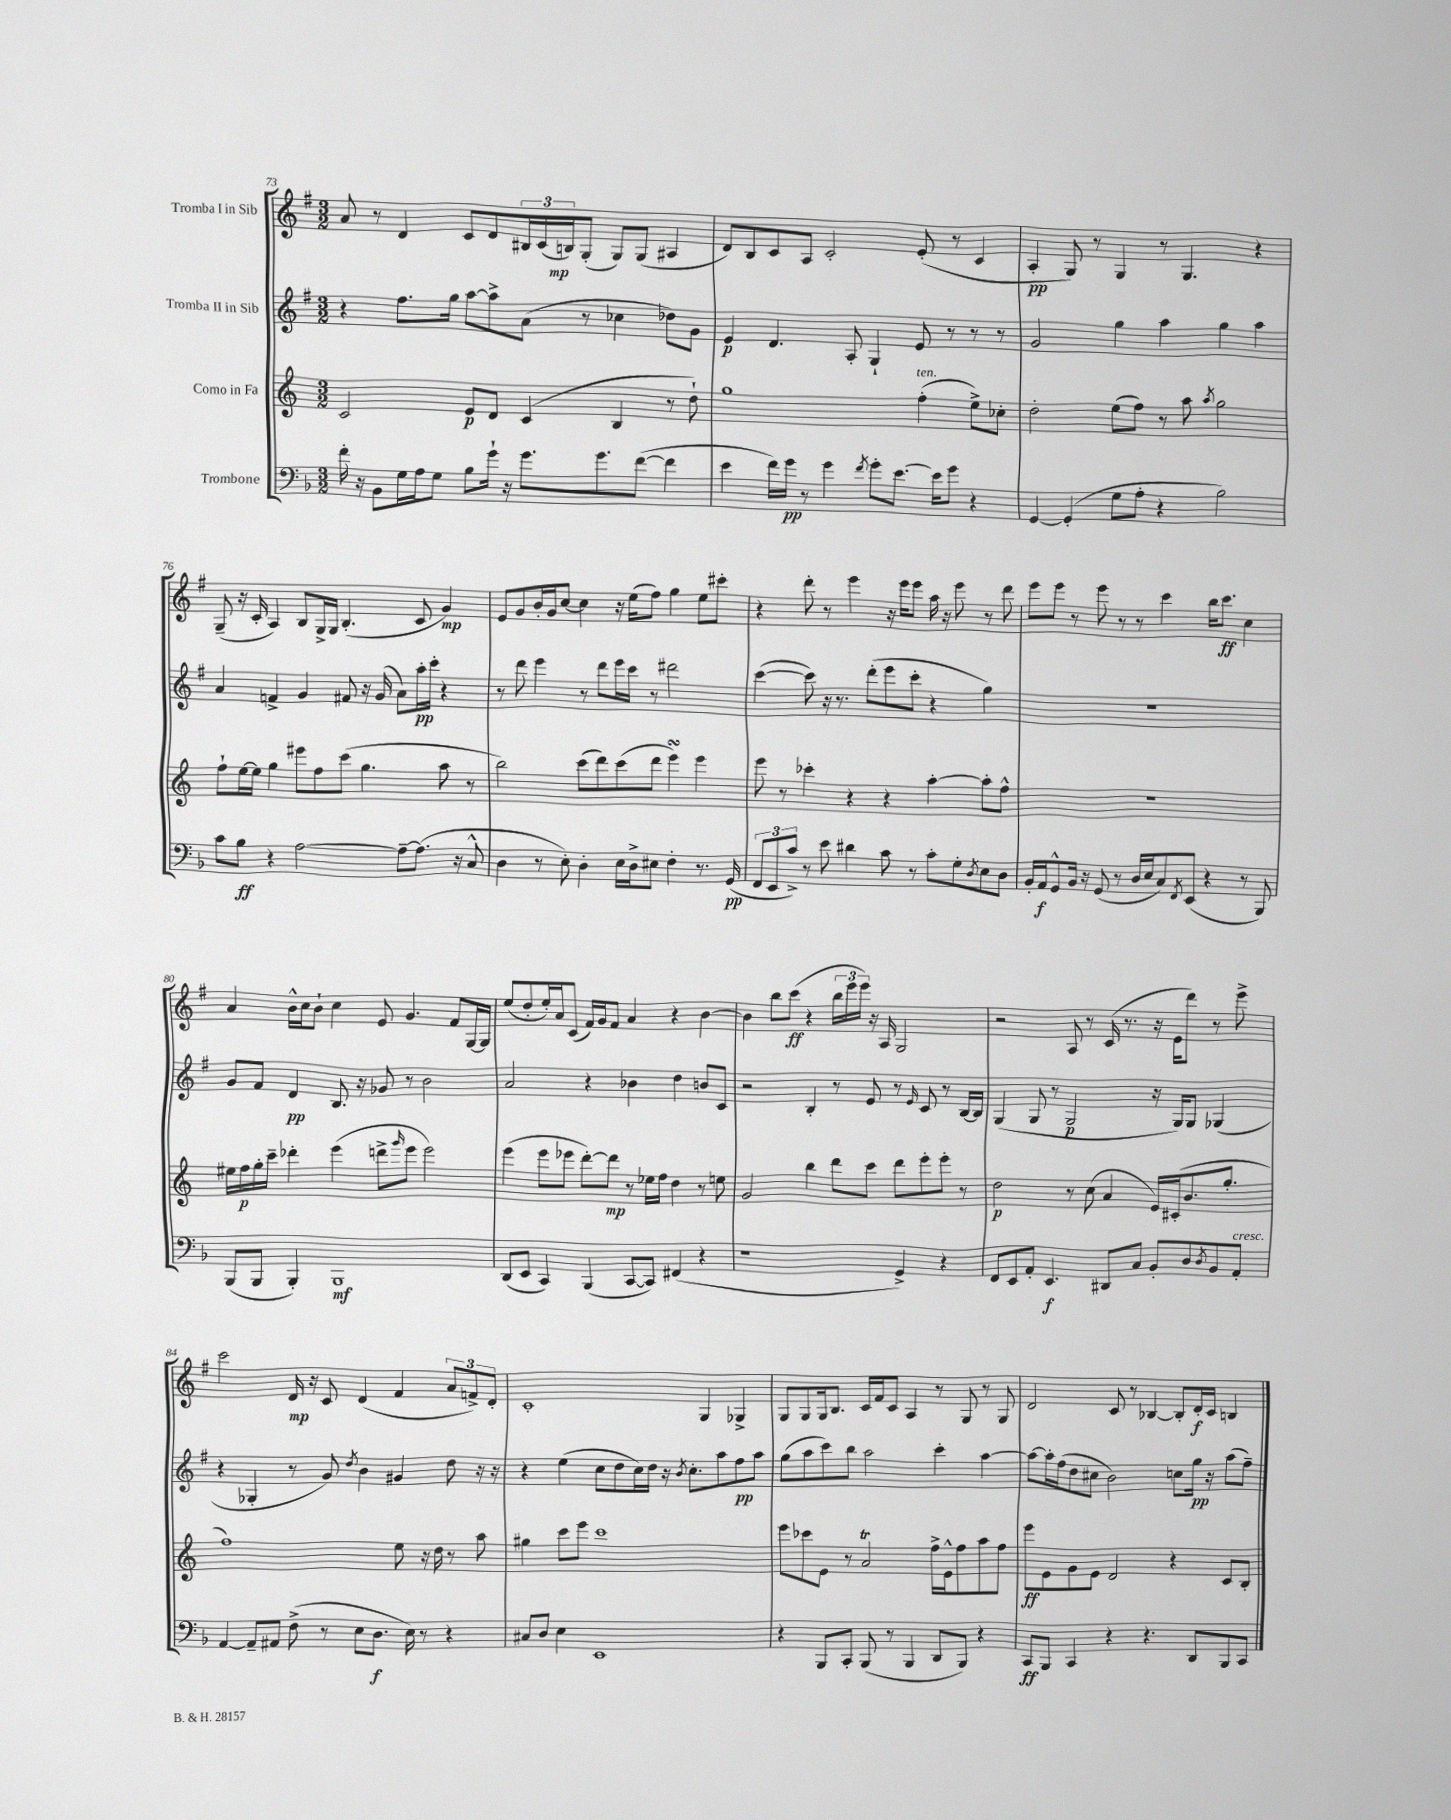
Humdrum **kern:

**kern	**dynam	**kern	**dynam	**kern	**dynam	**kern	**dynam
*part4	*part4	*part3	*part3	*part2	*part2	*part1	*part1
*staff4	*staff4	*staff3	*staff3	*staff2	*staff2	*staff1	*staff1
*I"Trombone	*	*I"Corno in Fa	*	*I"Tromba II in Sib	*	*I"Tromba I in Sib	*
*clefF4	*	*clefG2	*	*clefG2	*	*clefG2	*
*k[b-]	*	*k[]	*	*k[f#]	*	*k[f#]	*
*M3/2	*	*M3/2	*	*M3/2	*	*M3/2	*
=73	=73	=73	=73	=73	=73	=73	=73
16f'\	.	2c/	.	4r	.	8a/	.
16r	.	.	.	.	.	.	.
8BB-\L	.	.	.	.	.	8r	.
16G\L	.	.	.	8.ff#\L	.	4d/	.
16A\J	.	.	.	.	.	.	.
8G\J	.	.	.	.	.	.	.
.	.	.	.	16gg\Jk	.	.	.
8B-\L	.	8e/L	p	[8aa\L	.	8c/L	.
16g`\Jk	.	8d/J	.	8aa^\]	.	8d/	.
16r	.	.	.	.	.	.	.
8.g\L	.	(4c/	.	(8a\J	.	24B#X/L	.
.	.	.	.	.	.	(24c/	.
.	.	.	.	.	.	24Bn/J)	mp
.	.	.	.	8r	.	(8G'/J	.
8.g\	.	.	.	.	.	.	.
.	.	4B/	.	4cc-X\	.	8G/L)	.
([8f\J	.	.	.	.	.	(8G/J	.
4f\]	.	8r	.	8dd-X\L)	.	4A#X/	.
.	.	8dd`\)	.	8g\J	.	.	.
=74	=74	=74	=74	=74	=74	=74	=74
4e\	.	1gg	.	4e/	p	8d/L)	.
.	.	.	.	.	.	8B/	.
16f\LL)	.	.	.	4.d/	.	8c/	.
16g\JJ	pp	.	.	.	.	.	.
8r	.	.	.	.	.	8A/J	.
4g\	.	.	.	.	.	2c'/	.
.	.	.	.	8A'/	.	.	.
8qf/	.	.	.	.	.	.	.
8g'\L	.	.	.	4G`/	.	.	.
[8.e\J	.	.	.	.	.	.	.
!	!	!LO:TX:a:i:t=ten.	!	!	!	!	!
.	.	(4ff'\	.	8e/	.	(8e'/	.
16e\KL]	.	.	.	.	.	.	.
8g\J	.	.	.	8r	.	8r	.
4r	.	8ee^\L)	.	8r	.	4c/	.
.	.	8cc-X'\J	.	8r	.	.	.
=75	=75	=75	=75	=75	=75	=75	=75
[4GG/	.	2dd'\	.	2g/	.	4A'/	pp
(4GG'/]	.	.	.	.	.	8G/)	.
.	.	.	.	.	.	8r	.
8G\L	.	(8ee\L	.	4gg\	.	4G/	.
8A'\J	.	8ff\J)	.	.	.	.	.
4r	.	8r	.	4aa\	.	8r	.
.	.	8aa\	.	.	.	4.G/	.
.	.	8qaa/	.	.	.	.	.
2B-\)	.	2gg\	.	4gg\	.	.	.
.	.	.	.	4aa\	.	4r	.
!!LO:LB:g=z
=76	=76	=76	=76	=76	=76	=76	=76
8c\L	.	8ff`\L	.	4a/	.	(8G~/	.
8B-\J	ff	[16ee\L	.	.	.	16r	.
.	.	16ee\JJ]	.	.	.	16c'/	.
4r	.	4gg\	.	4fn^/	.	4A/)	.
[2A\	.	8eee#X\L	.	4g/	.	8B/L	.
.	.	8ff\	.	.	.	16G^/L	.
.	.	.	.	.	.	16G/JJ	.
.	.	(8ccc\J	.	8f#X/	.	(4.B'/	.
.	.	4.gg\	.	16r	.	.	.
.	.	.	.	(16g/	.	.	.
8A~\L_	.	.	.	8a\L)	.	.	.
(8.A\J]	.	.	.	16aa'\L	pp	8c/	.
.	.	.	.	16ccc'\JJ	.	.	.
.	.	8aa\	.	4r	.	4g/)	mp
16r	.	.	.	.	.	.	.
8C^^/	.	8r	.	.	.	.	.
=77	=77	=77	=77	=77	=77	=77	=77
4D\	.	2bb\)	.	8r	.	8e/L	.
.	.	.	.	8ddd\	.	8g/	.
8r	.	.	.	4eee\	.	16b'/L	.
.	.	.	.	.	.	16g/J	.
8E'\)	.	.	.	.	.	[8cc/J	.
4D'\	.	(8ccc\L	.	8r	.	4cc\]	.
.	.	8ddd\)	.	8ddd\L	.	.	.
16E\LL	.	(8ccc\	.	16eee\L	.	16r	.
16D^\J	.	.	.	16ccc\JJ	.	(16ee\KL	.
8E#X\J	.	8ddd\J	.	8r	.	8ff#\J)	.
4F'\	.	4eeesSsS\)	.	2ddd#X\	.	4gg\	.
8.r	.	4eee\	.	.	.	8ee\L	.
.	.	.	.	.	.	8ccc#X'\J	.
(16GG/	pp	.	.	.	.	.	.
=78	=78	=78	=78	=78	=78	=78	=78
12FF/L	.	8eee\	.	([4ccc\	.	4r	.
12EE/	.	.	.	.	.	.	.
.	.	8r	.	.	.	.	.
12c^/J)	.	.	.	.	.	.	.
8r	.	4ccc-X'\	.	8ccc\])	.	8ddd'\	.
8e\	.	.	.	16r	.	8r	.
.	.	.	.	8.r	.	.	.
4d#X\	.	4r	.	.	.	4eee\	.
.	.	.	.	(8ddd'\L	.	.	.
8c\	.	4r	.	8eee\	.	16r	.
.	.	.	.	.	.	16eee\KL	.
8r	.	.	.	8ccc'\J	.	8eee\J	.
8c'\L	.	[4aa'\	.	4r	.	16aa\	.
.	.	.	.	.	.	16r	.
8G'\	.	.	.	.	.	8eee\	.
8qD/	.	.	.	.	.	.	.
8E\	.	8aa'\L]	.	4gg\)	.	8r	.
8D\J	.	8ff^^\J	.	.	.	8ddd\	.
=79	=79	=79	=79	=79	=79	=79	=79
16BB-'/LL	.	1.r	.	1.r	.	8eee\L	.
16AA/J	f	.	.	.	.	.	.
8GG^^/	.	.	.	.	.	8eee\J	.
16BB-/Jk	.	.	.	.	.	8r	.
16r	.	.	.	.	.	.	.
(8GG/	.	.	.	.	.	8eee\	.
8r	.	.	.	.	.	8r	.
16D/LL	.	.	.	.	.	8r	.
16E/J	.	.	.	.	.	.	.
8C/)	.	.	.	.	.	4ccc\	.
8qFF/	.	.	.	.	.	.	.
(8EE/J	.	.	.	.	.	.	.
4r	.	.	.	.	.	16bb\KL	.
.	.	.	.	.	.	8.ccc\J	ff
8r	.	.	.	.	.	4cc\	.
8BBB-/)	.	.	.	.	.	.	.
!!LO:LB:g=z
=80	=80	=80	=80	=80	=80	=80	=80
(8BBB-/L	.	16ee#X\LL	.	8g/L	.	4a/	.
.	.	16ff\	p	.	.	.	.
8BBB-/J	.	16gg'\	.	8f#/J	.	.	.
.	.	16ccc~\JJ	.	.	.	.	.
4BBB-'/)	.	4ddd-X'\	.	4d/	pp	16b^^\LL	.
.	.	.	.	.	.	16cc\J	.
.	.	.	.	.	.	8b`\J	.
1BBB-	mf	(4eee\	.	8.B/	.	4cc\	.
.	.	.	.	16r	.	.	.
.	.	8dddn^\L	.	8g-X/	.	8e/	.
.	.	16qqggg/	.	.	.	.	.
.	.	8eee\J	.	8r	.	4.g/	.
.	.	2eee\)	.	2b\	.	.	.
.	.	.	.	.	.	8f#/L	.
.	.	.	.	.	.	[16G/L	.
.	.	.	.	.	.	16G/JJ]	.
=81	=81	=81	=81	=81	=81	=81	=81
(8DD/L	.	(4eee\	.	2a/	.	(8ee/L	.
8EE/J	.	.	.	.	.	8dd'/	.
4CC/)	.	8eee\L	.	.	.	16ee'/L)	.
.	.	.	.	.	.	16a/J	.
.	.	8eee-X\J	.	.	.	(8c/J	.
(4BBB-/	.	[8ddd'\L)	.	4r	.	16f#/LL)	.
.	.	.	.	.	.	16g/J	.
.	.	8ddd\J]	mp	.	.	8f#/J	.
[8CC/L	.	8r	.	4b-X\	.	4a/	.
8CC/J])	.	16ee-X\LL	.	.	.	.	.
.	.	16ff\JJ	.	.	.	.	.
(4FF#X/	.	4dd\	.	4dd\	.	4r	.
4r	.	8r	.	8bn/L	.	[4b\	.
.	.	8een\	.	8c/J	.	.	.
=82	=82	=82	=82	=82	=82	=82	=82
1r	.	2g/	.	2r	.	4b\]	.
.	.	.	.	.	.	8bb\L	.
.	.	.	.	.	.	(8ccc\J	ff
.	.	4bb\	.	4B'/	.	4r	.
.	.	8ddd\L	.	8r	.	24bb\LL	.
.	.	.	.	.	.	24eee\	.
.	.	.	.	.	.	24eee\JJ)	.
.	.	8ccc\J	.	8e/	.	16r	.
.	.	.	.	.	.	16A/	.
4GG^/)	.	8ddd\L	.	8r	.	2G/	.
.	.	.	.	16qqe/	.	.	.
.	.	8eee'\	.	8c/	.	.	.
4r	.	8eee'\J	.	8r	.	.	.
.	.	8r	.	[16B/LL	.	.	.
.	.	.	.	16B/JJ]	.	.	.
=83	=83	=83	=83	=83	=83	=83	=83
8FF/L	.	2dd\	p	(4G/	.	2r	.
8EE/	.	.	.	.	.	.	.
8AA'/J	.	.	.	8G/	.	.	.
4.EE/	f	.	.	8r	.	.	.
.	.	8r	.	2G/	p	8A/	.
.	.	(8cc\	.	.	.	8r	.
8DD#X/L	.	4a/	.	.	.	(16c/	.
.	.	.	.	.	.	8.r	.
8C/J	.	.	.	.	.	.	.
8BB-'/L	.	16e/LL)	.	16r	.	16r	.
.	.	(16c#X'/J	.	16G/KL)	.	16e\KL	.
8D/	.	8.b/	.	8G/J	.	8ddd\J)	.
8qD/	.	.	.	.	.	.	.
8BB-/	.	.	.	(4G-X/	.	8r	.
.	.	8.gg'/J	.	.	.	.	.
!LO:TX:a:i:t=cresc.	!	!	!	!	!	!	!
8AA'/J	.	.	.	.	.	8eee^\	.
!!LO:LB:g=z
=84	=84	=84	=84	=84	=84	=84	=84
[4AA/	.	1ff)	.	4r	.	2ccc\	.
8AA~/L]	.	.	.	4G-X'/	.	.	.
8AA#X/J	.	.	.	.	.	.	.
(8F^\	.	.	.	8r	.	16d/	mp
.	.	.	.	.	.	16r	.
8r	.	.	.	8g/)	.	8c/	.
.	.	.	.	8qdd/	.	.	.
8E\L	.	.	.	4b\	.	(4d/	.
8.D\J	f	.	.	.	.	.	.
.	.	8ee\	.	4g#X/	.	4f#/	.
16E\)	.	.	.	.	.	.	.
8r	.	16r	.	.	.	.	.
.	.	16dd\	.	.	.	.	.
4r	.	8r	.	8dd\	.	12a/L	.
.	.	.	.	.	.	12fn^/)	.
.	.	8aa\	.	16r	.	.	.
.	.	.	.	.	.	12d'/J	.
.	.	.	.	16r	.	.	.
=85	=85	=85	=85	=85	=85	=85	=85
8C#X/L	.	4gg#X\	.	4r	.	1c'	.
8D/J	.	.	.	.	.	.	.
4E\	.	8ccc\L	.	(4ee\	.	.	.
.	.	8eee\J	.	.	.	.	.
1EE	.	1ccc	.	8cc\L	.	.	.
.	.	.	.	8dd\	.	.	.
.	.	.	.	16cc\L)	.	.	.
.	.	.	.	16dd\JJ	.	.	.
.	.	.	.	16r	.	.	.
.	.	.	.	8qb/	.	.	.
.	.	.	.	8.cc'\L	.	.	.
.	.	.	.	.	.	4G/	.
.	.	.	.	8aa\	.	.	.
.	.	.	.	8ff#\	pp	4G-X^/	.
.	.	.	.	8aa\J	.	.	.
=86	=86	=86	=86	=86	=86	=86	=86
4r	.	8eee\L	.	(8gg\L	.	8G/L	.
.	.	8ccc-X\	.	8aa\	.	8G/	.
8BBB-/L	.	8e\J	.	8ccc\)	.	16G/k	.
.	.	.	.	.	.	8.B/J	.
8CC'/J	.	8r	.	8bb\J	.	.	.
(8BBB-/	.	2aT/	.	2aa\	.	16c/LL	.
.	.	.	.	.	.	16f#/J	.
8r	.	.	.	.	.	8c/J	.
4BBB-/	.	.	.	.	.	4A/	.
8DD/L	.	16ff^\LL	.	4ccc'\	.	8r	.
.	.	16e^^\J	.	.	.	.	.
8BBB-/J)	.	8ff\	.	.	.	8G/	.
4r	.	8aa\	.	[4aa\	.	8r	.
.	.	8ff\J	.	.	.	8G/	.
=87	=87	=87	=87	=87	=87	=87	=87
8CC/L	ff	8eee\L	ff	8aa\L_	.	2d/	.
8BBB-/J	.	8e\	.	16aa'\L]	.	.	.
.	.	.	.	(16ff#\J	.	.	.
4CC/	.	8g\	.	8dd\	.	.	.
.	.	8e\J	.	8cc#X\J	.	.	.
4r	.	2d/	.	2b\)	.	8c/	.
.	.	.	.	.	.	8r	.
4.r	.	.	.	.	.	[4B-X/	.
.	.	4r	.	8ccn\L	.	8B-'/L]	.
8DD/L	.	.	.	16gg\Jk	pp	16d'/L	f
.	.	.	.	16r	.	16c/JJ	.
8BBB-/	.	8c/L	.	(8aa\L	.	4Bn/	.
8CC/J	.	8B'/J	.	8ff#~\J)	.	.	.
==	==	==	==	==	==	==	==
*-	*-	*-	*-	*-	*-	*-	*-
